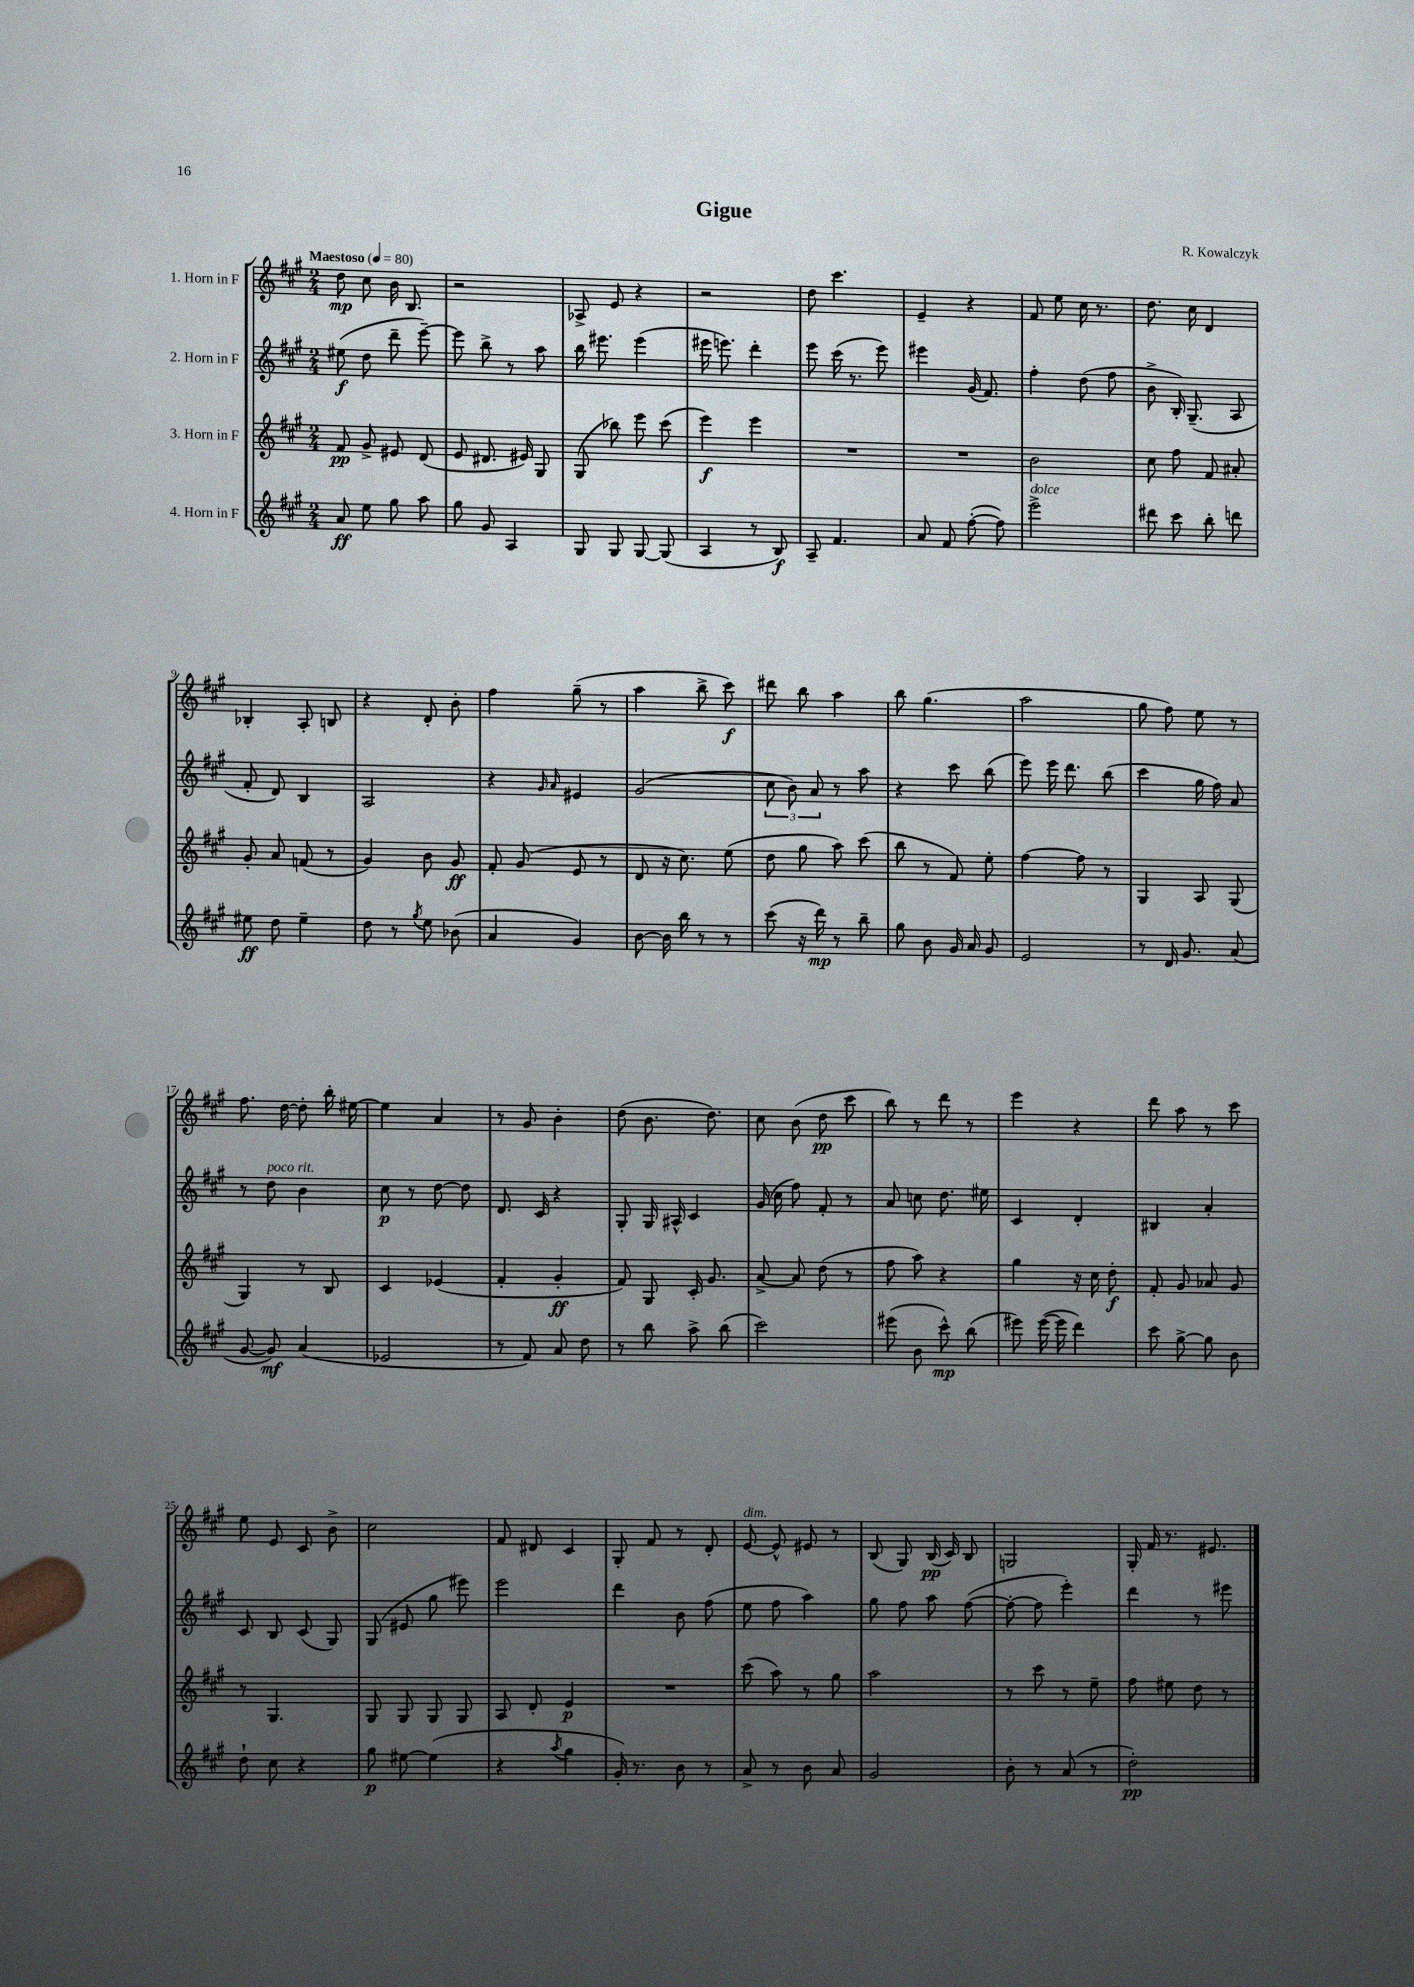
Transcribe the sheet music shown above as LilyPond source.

\header { title = "Gigue" composer = "R. Kowalczyk" }
<<
\new StaffGroup <<
\new Staff = "s0" \with { instrumentName = "1. Horn in F" } {
    \clef treble \key a \major \numericTimeSignature \time 2/4 \tempo "Maestoso" 4 = 80
    \autoBeamOff d''8\mp cis''8 b'16 b8. |
    r2 |
    aes8-> e'8 r4 |
    r2 |
    d''8 cis'''4. |
    e'4-- r4 |
    fis'8 e''8 cis''16 r8. |
    d''8. cis''16 d'4 |
    bes4-. a8-. b8 |
    r4 d'8-. b'8-. |
    fis''4 gis''8--( r8 |
    a''4 b''8-> cis'''8\f) |
    dis'''8 b''8 a''4 |
    b''8 gis''4.( |
    a''2 |
    gis''8 fis''8) e''8 r8 |
    fis''8. d''16~ d''8-. b''16-. eis''16~ |
    eis''4 a'4 |
    r8 gis'8 b'4-. |
    d''8( b'8. d''8.) |
    cis''8 b'8( d''8\pp cis'''8 |
    b''8) r8 d'''8 r8 |
    e'''4 r4 |
    d'''8 a''8 r8 cis'''8 |
    e''8 e'8 cis'8 b'8-> |
    cis''2 |
    fis'8 dis'8 cis'4 |
    gis8-. fis'8 r8 d'8-. |
    e'8~^\markup { \italic "dim." } e'8-^ eis'8 r8 |
    b8( gis8) b16\pp( cis'16) b8 |
    g2 |
    gis16-. fis'16 r8. eis'8. \bar "|." |
}
\new Staff = "s1" \with { instrumentName = "2. Horn in F" } {
    \clef treble \key a \major \numericTimeSignature \time 2/4
    \autoBeamOff eis''8\f( d''8 d'''8-- e'''8~--) |
    e'''8 b''8-> r8 a''8 |
    b''16 eis'''8. eis'''4( |
    eis'''16 e'''8.) d'''4-. |
    e'''8 cis'''16( r8. e'''8) |
    eis'''4 gis'16( fis'8.) |
    fis''4-. d''8( fis''8 |
    b'8-> b16-.) gis8.--( a8 |
    fis'8-. d'8) b4 |
    a2 |
    r4 \grace { gis'16 a'16 } eis'4 |
    gis'2( |
    \tuplet 3/2 { cis''8 b'8) a'8 } r8 a''8 |
    r4 cis'''8 b''8( |
    e'''8) e'''16 d'''8. b''8( |
    cis'''4 gis''16 fis''16) a'8 |
    r8 d''8^\markup { \italic "poco rit." } b'4 |
    cis''8\p r8 d''8~ d''8 |
    d'8. cis'16 r4 |
    gis8-. gis16 ais16-^ cis'4 |
    gis'16( cis''16 fis''8) fis'8-. r8 |
    a'8 c''8 d''8. eis''16 |
    cis'4 d'4-. |
    bis4 a'4-. |
    cis'8 b8 cis'8( gis8) |
    gis8( eis'8 gis''8 eis'''8) |
    e'''2 |
    d'''4 b'8 fis''8( |
    e''8 fis''8 a''4) |
    gis''8 fis''8 a''8 fis''8~( |
    fis''8~-. fis''8 e'''4-.) |
    d'''4 r8 eis'''8 \bar "|." |
}
\new Staff = "s2" \with { instrumentName = "3. Horn in F" } {
    \clef treble \key a \major \numericTimeSignature \time 2/4
    \autoBeamOff fis'8\pp gis'8-> eis'8 d'8( |
    e'8 dis'8. eis'16) gis8 |
    gis8( bes''8) e'''8 cis'''8( |
    e'''4\f) e'''4 |
    R2 |
    R2 |
    b'2 |
    cis''8 fis''8 fis'8 ais'8-. |
    gis'8-. a'8 f'8( r8 |
    gis'4) b'8 gis'8\ff |
    fis'8-. gis'8( e'8 r8 |
    d'8 r16 cis''8.) e''8( |
    d''8 gis''8 a''8) cis'''8( |
    b''8 r8 fis'8) e''8-. |
    fis''4~ fis''8 r8 |
    gis4 a8 gis8( |
    gis4) r8 b8 |
    cis'4 ees'4( |
    fis'4-. gis'4-.\ff |
    fis'8) gis8 cis'16-. gis'8. |
    a'8~-> a'8 d''8( r8 |
    fis''8 a''8) r4 |
    gis''4 r16 cis''16 d''8-.\f |
    fis'8-. gis'8 aes'8 gis'8 |
    r8 gis4. |
    gis8 gis8 gis8 gis8 |
    a8 d'8-. e'4\p |
    R2 |
    cis'''8( a''8) r8 gis''8 |
    a''2 |
    r8 cis'''8 r8 e''8-- |
    fis''8 eis''8 d''8 r8 \bar "|." |
}
\new Staff = "s3" \with { instrumentName = "4. Horn in F" } {
    \clef treble \key a \major \numericTimeSignature \time 2/4
    \autoBeamOff a'8\ff e''8 gis''8 a''8 |
    gis''8 gis'8 a4 |
    gis8 gis8 gis8~ gis8( |
    a4 r8 b8\f) |
    a8-- fis'4. |
    a'8 fis'8 fis''8~-.( fis''8) |
    e'''2->^\markup { \italic "dolce" } |
    dis'''8 cis'''8 b''8-. d'''8 |
    eis''8\ff d''8 eis''4-- |
    d''8 r8 \acciaccatura { gis''8 } e''8 bes'8( |
    a'4 gis'4) |
    b'8~ b'16 b''16 r8 r8 |
    cis'''8( r16 d'''16\mp) r8 b''8-- |
    gis''8 b'8 gis'16 a'16 gis'8 |
    e'2 |
    r8 d'16 gis'8. a'8( |
    gis'8~ gis'8\mf) a'4( |
    ees'2 |
    r8 fis'8) a'8 d''8 |
    r8 b''8 a''8-> b''8( |
    cis'''2) |
    eis'''8( b'8 cis'''8-^\mp) b''8( |
    eis'''8) eis'''16~( eis'''16 d'''4) |
    cis'''8 gis''8~-> gis''8 b'8 |
    d''8-! cis''8 r4 |
    gis''8\p eis''8~ eis''4( |
    r4 \acciaccatura { a''8 } gis''4 |
    gis'16-.) r8. b'8 r8 |
    a'8-> r8 b'8 a'8 |
    gis'2 |
    b'8-. r8 a'8( r8 |
    d''2-.\pp) \bar "|." |
}
>>
>>
